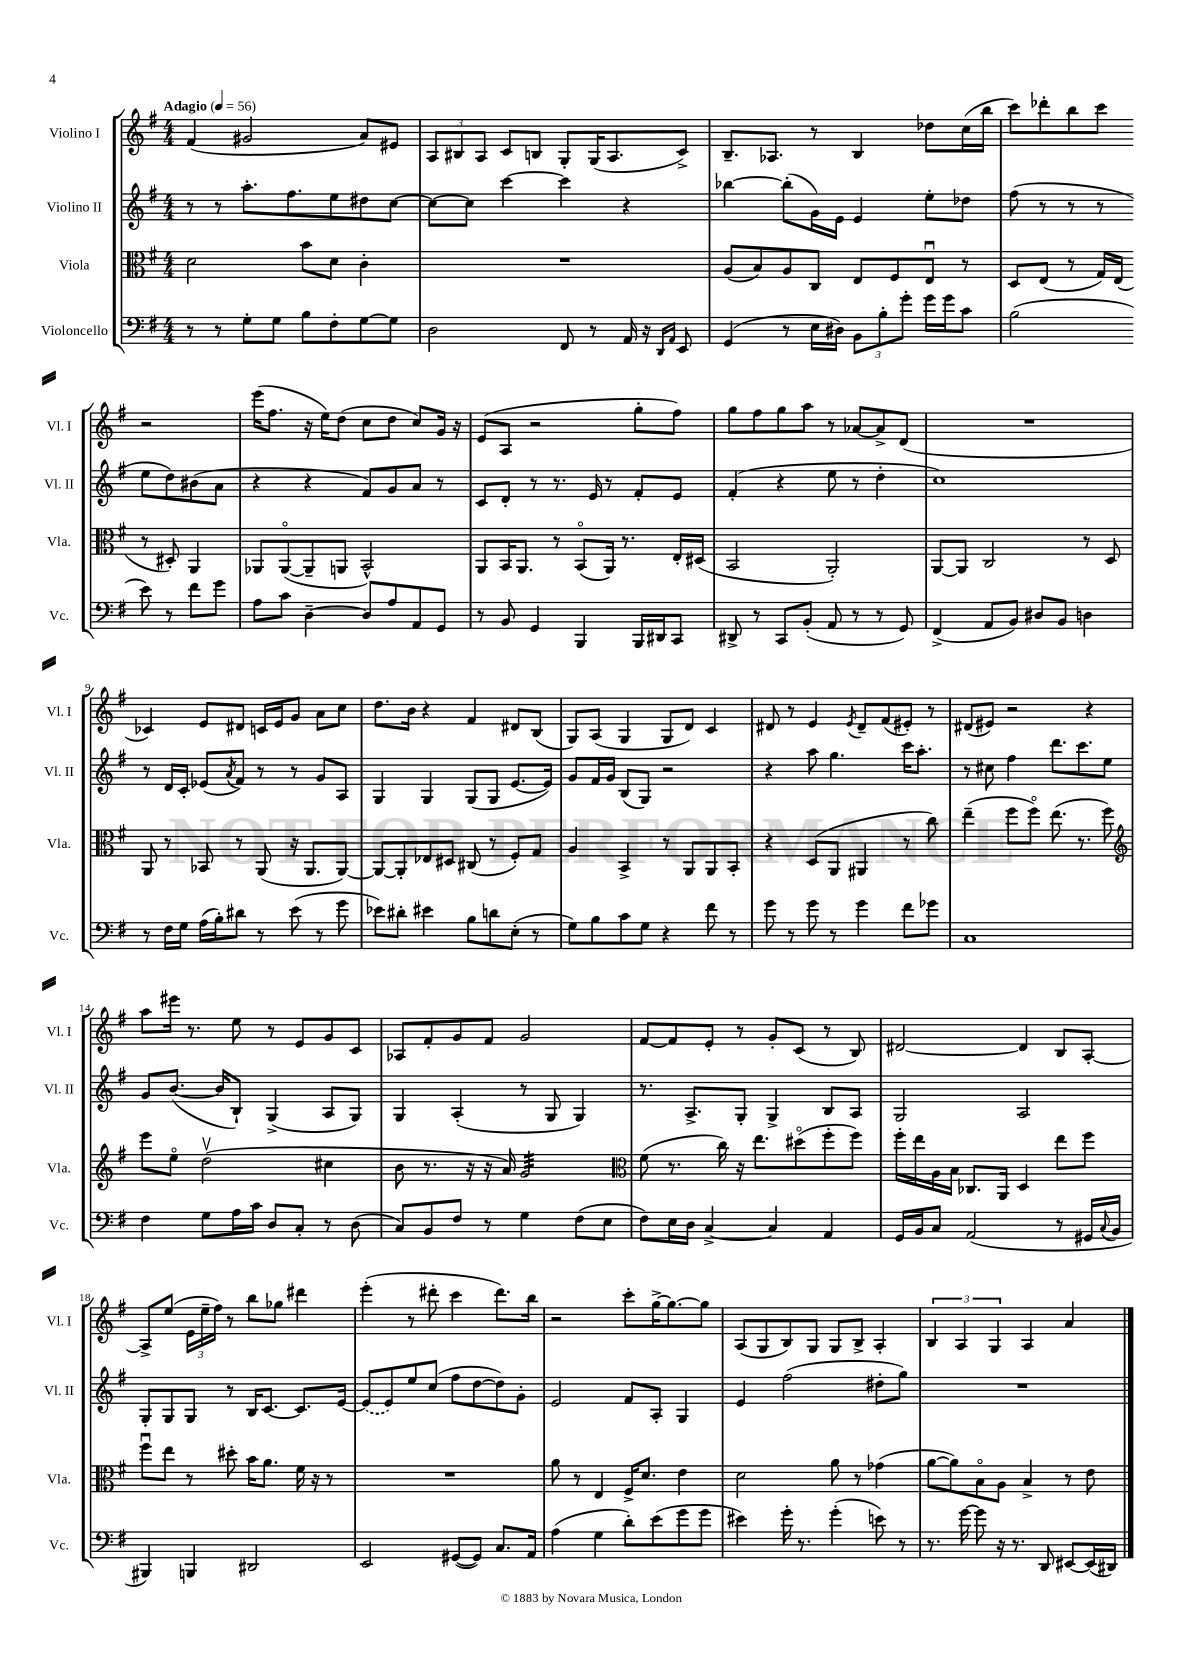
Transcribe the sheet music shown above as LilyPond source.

<<
\new StaffGroup <<
\new Staff = "s0" \with { instrumentName = "Violino I" shortInstrumentName = "Vl. I" } {
    \clef treble \key g \major \numericTimeSignature \time 4/4 \tempo "Adagio" 4 = 56
    fis'4( gis'2 a'8) eis'8 |
    \tuplet 3/2 { a8 bis8 a8 } c'8 b8 g8-. g16( a8. c'8->) |
    b8.-- aes8. r8 b4 des''8 c''16( b''16 |
    c'''8) des'''8-. b''8 c'''8 r2 |
    e'''16( fis''8. r16 e''16) d''8( c''8 d''8 c''8) g'16 r16 |
    e'8( a8 r2 g''8-. fis''8) |
    g''8 fis''8 g''8 a''8 r8 aes'8~ aes'8-> d'8( |
    R1 |
    ces'4) e'8 dis'8 c'16 e'16 g'8 a'8 c''8 |
    d''8. b'16 r4 fis'4 dis'8 b8( |
    g8) a8( g4 g8 d'8) c'4 |
    dis'8 r8 e'4 \acciaccatura { e'8 } dis'8-- fis'8( eis'8-.) r8 |
    dis'8( eis'8) r2 r4 |
    a''8 eis'''16 r8. e''8 r8 e'8 g'8 c'8 |
    aes8 fis'8-. g'8 fis'8 g'2 |
    fis'8~ fis'8 e'8-. r8 g'8-. c'8( r8 b8) |
    dis'2~ dis'4 b8 a8~-. |
    a8-> e''8( \tuplet 3/2 { e'16 e''16-- fis''16) } r8 b''8 ges''8 dis'''4 |
    e'''4-.( r8 dis'''8-. c'''4 dis'''8.) b''16 |
    r2 c'''8-. g''16~-> g''8.~ g''8 |
    a8( g8 b8) g8 g8 b8-> a4-. |
    \tuplet 3/2 { b4 a4 g4 } a4 a'4 \bar "|." |
}
\new Staff = "s1" \with { instrumentName = "Violino II" shortInstrumentName = "Vl. II" } {
    \clef treble \key g \major \numericTimeSignature \time 4/4
    r8 r8 a''8.-. fis''8. e''8 dis''8 c''8~ |
    c''8~ c''8 c'''4~ c'''4 r4 |
    bes''4~ bes''8-.( g'16) e'16 e'4 e''8-. des''8 |
    fis''8( r8 r8 r8 e''8 d''8) bis'8( a'8 |
    r4 r4 fis'8) g'8 a'8 r8 |
    c'8 d'8-. r8 r8. e'16 r8 fis'8-. e'8 |
    fis'4-.( r4 e''8 r8 d''4-. |
    c''1) |
    r8 d'16 c'16-. ees'8( \acciaccatura { a'8 } fis'8) r8 r8 g'8 a8 |
    g4 g4 g8( g8 e'8.~ e'16) |
    g'8 fis'16 g'16 b8( g8) r2 |
    r4 a''8 g''4. c'''16 a''8.-. |
    r8 cis''8 fis''4 d'''8. c'''8. e''8 |
    g'8 b'8.~( b'16 b8-!) g4->( a8 g8) |
    g4 a4-.( r8 g8 g4) |
    r8. a8.-> g8-. g4-> b8 a8 |
    g2 a2 |
    g8-. g8 g8 r8 b16 c'8.~ c'8. e'16~ |
    \once \slurDashed e'8( e'8) e''8 c''8( fis''8 d''8~ d''8) g'8-. |
    e'2 fis'8 a8-. g4 |
    e'4 fis''2( dis''8-. g''8) |
    R1 \bar "|." |
}
\new Staff = "s2" \with { instrumentName = "Viola" shortInstrumentName = "Vla." } {
    \clef alto \key g \major \numericTimeSignature \time 4/4
    d'2 b'8 d'8 c'4-. |
    R1 |
    a8( b8) a8 c8 e8 fis8 e8\downbow r8 |
    d8 e8( r8 g16) e16( r8 dis8-.) a,4 |
    aes,8 aes,8~\flageolet( aes,8-- a,8 b,2-^) |
    a,8 b,16 a,8. r8 b,8\flageolet( a,16) r8. e16-. dis16( |
    b,2 a,2-.) |
    a,8~ a,8 c2 r8 d8 |
    a,8 r8 bes,8 r8 a,8( r16 a,8. a,8~) |
    a,8~ a,8-. ees8 dis8 cis8( r8 fis8-.) g8 |
    a4 b,4-> r8 a,8 a,8 b,8-. |
    r4 d8( a,8 ais,4 r8 c''8) |
    e''4--( fis''8 fis''8\flageolet) e''8.( r8. fis''8) |
    \clef treble e'''8 e''8\flageolet d''2\upbow( cis''4 |
    b'8 r8. r16 r16 a'16) g'2:32 |
    \clef alto fis'8( r8. c''16) r16 e''8. dis''8\flageolet( fis''8-. fis''8) |
    fis''16-. e''16 a16 b16 ces8. a,16 d4 e''8 fis''8 |
    fis''8\downbow e''8 r8 dis''8-. b'16 a'8. fis'16 r16 r8 |
    R1 |
    a'8 r8 e4 fis16-> d'8. e'4 |
    d'2 a'8 r8 ges'4( |
    a'8~ a'8) b8\flageolet a8 b4-> r8 e'8 \bar "|." |
}
\new Staff = "s3" \with { instrumentName = "Violoncello" shortInstrumentName = "Vc." } {
    \clef bass \key g \major \numericTimeSignature \time 4/4
    r8 r8 g8-. g8 b8 fis8-. g8~ g8 |
    d2 fis,8 r8 a,16 r16 \grace { d,16 a,16 } e,8 |
    g,4( r8 e16 dis16) \tuplet 3/2 { b,8 b8-. g'8-. } g'16 g'16 c'8 |
    b2( e'8) r8 fis'8 g'8 |
    a8 c'8 d4~-- d8 a8 a,8 g,8 |
    r8 b,8 g,4 b,,4 b,,16 dis,16 c,8 |
    dis,8-> r8 c,8 b,8-.( a,8 r8 r8 g,8) |
    fis,4->( a,8 b,8) dis8 b,8 d4 |
    r8 fis16 g16 a16( b16-.) dis'8 r8 e'8( r8 g'8 |
    ees'8) dis'8-. eis'4 b8 d'8 e8-.( r8 |
    g8) b8 c'8 g8 r4 fis'8 r8 |
    g'8 r8 g'8 r8 g'4 fis'8 ges'8 |
    c1 |
    fis4 g8 a16 c'16 d8 c8-. r8 d8( |
    c8) b,8 fis8 r8 g4 fis8( e8 |
    fis8) e16 d16 c4~-> c4 a,4 |
    g,16 b,16 c8 a,2( r8 gis,16 \appoggiatura { c8 } b,16 |
    bis,,4) b,,4 dis,2 |
    e,2 gis,8~( gis,8) c8. a,16 |
    a4( g4 d'8-.) e'8( g'8 g'8 |
    eis'4) g'16-. r8. g'4-.( e'8) r8 |
    r8. g'16~ g'8 r16 r8. d,8 eis,8~ eis,16( dis,16) \bar "|." |
}
>>
>>
